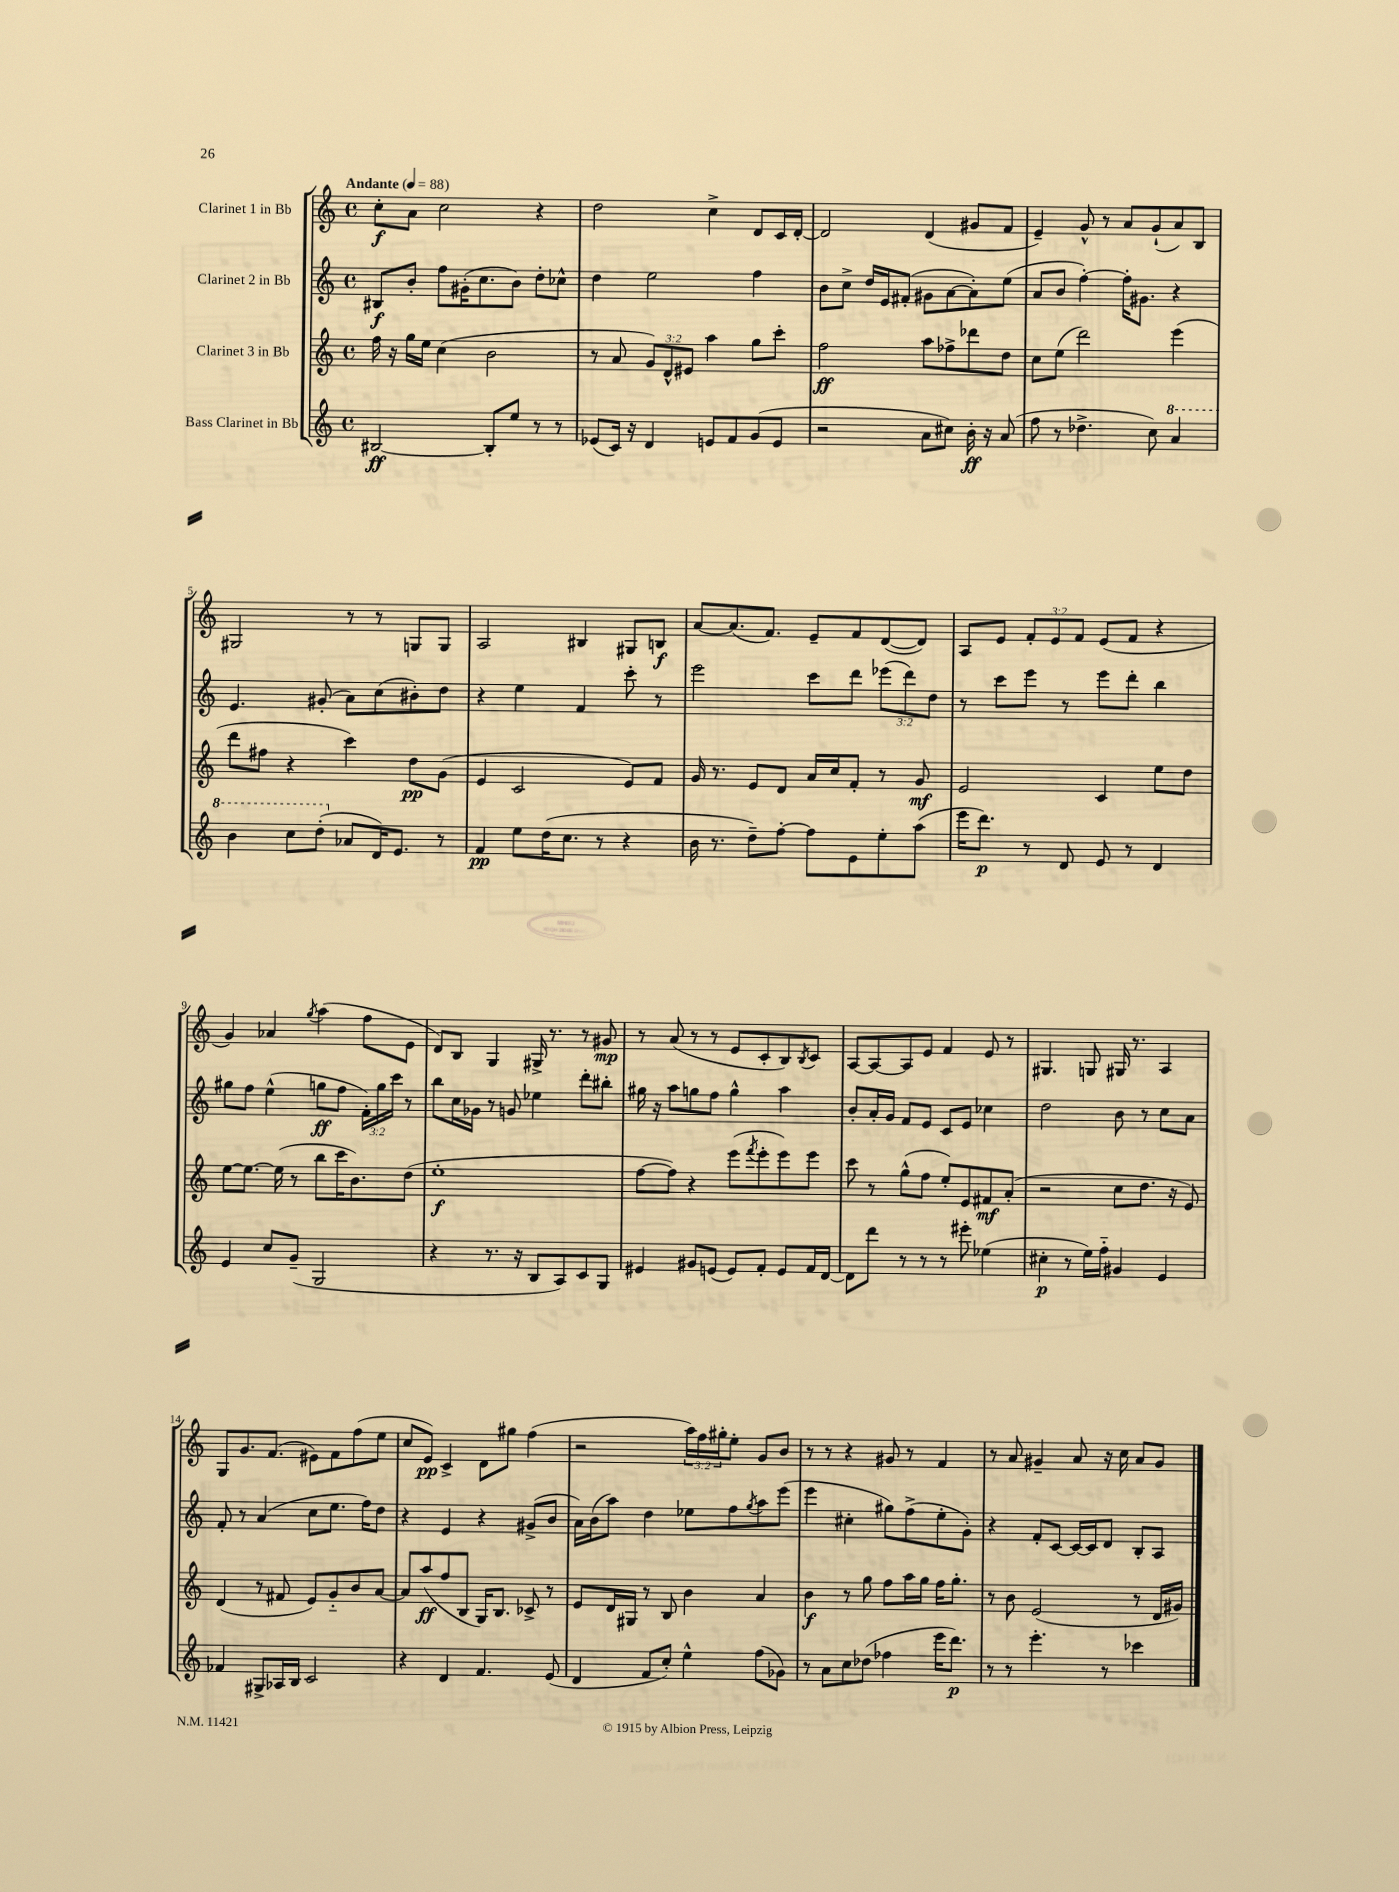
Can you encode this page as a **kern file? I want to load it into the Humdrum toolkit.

**kern	**kern	**kern	**kern
*staff4	*staff3	*staff2	*staff1
*clefG2	*clefG2	*clefG2	*clefG2
*k[]	*k[]	*k[]	*k[]
*M4/4	*M4/4	*M4/4	*M4/4
*met(c)	*met(c)	*met(c)	*met(c)
*MM88	*MM88	*MM88	*MM88
[2B#	16ff	8B#	8cc'
.	16r	.	.
.	16gg	8b'	8a
.	16ee	.	.
.	(4cc	8ff	2cc
.	.	(16g#'	.
.	.	8.cc	.
8B#']	2b	.	.
8ee	.	8b)	.
8r	.	8dd'	4r
8r	.	8cc-^^	.
=	=	=	=
(8e-	8r	4dd	2dd
16c)	8a	.	.
16r	.	.	.
4d	12g)	2ee	.
.	12d^^	.	.
.	12e#	.	.
8e	4aa	.	4cc^
8f	.	.	.
(8g	8gg	4ff	8d
8e	8ccc'	.	16c
.	.	.	[16d'
=	=	=	=
2r	2ff	8b	2d]
.	.	8cc^	.
.	.	16dd	.
.	.	16e	.
.	.	(8f#'	.
8a	8aa	8g#	(4d
8cc#)	8ff-^	[8a	.
16b'	8ddd-	8a'])	8g#
16r	.	.	.
(8a	8dd	(8ee	8f
=	=	=	=
8ff	8cc	8a	4e~)
8r	(8ee	8b	.
4.dd-^	2ddd)	[4ff')	8g^^
.	.	.	8r
.	.	16ff']	8a
.	.	8.g#	.
8cc)	.	.	(8g`
4aa	(4eee	4r	8a)
.	.	.	8B
=	=	=	=
4bb	8ddd	4.e	2G#
.	8ff#	.	.
8ccc	4r	.	.
(8ddd'	.	(8g#'	.
8a-	4ccc)	8a)	8r
16d)	.	(8cc	8r
8.e	.	.	.
.	8dd	8b#')	8G
8r	(8g	8dd	8G
=	=	=	=
4f	4e	4r	2A
8ee	2c	4ee	.
(16dd	.	.	.
8.cc	.	.	.
.	.	4f	4B#
8r	.	.	.
4r	8e)	8ccc'	8G#
.	8f	8r	8B
=	=	=	=
16b	16g	2eee	[8a
8.r	8.r	.	.
.	.	.	(8.a]
8dd~)	8e	.	.
.	.	.	8.f)
[8ff'	8d	.	.
8ff]	16a	8ccc	8e~
.	16cc	.	.
8e	8f'	8ddd	8f
8ee'	8r	(12eee-	([8d
.	.	12ddd)	.
(8aa	8g	.	8d])
.	.	12dd	.
=	=	=	=
16eee	2e	8r	8A
8.ddd)	.	.	.
.	.	8ccc	8e
8r	.	8eee	12f'
.	.	.	12e
8d	.	8r	.
.	.	.	12f
8e	4c	8eee	(8e
8r	.	8ddd'	8f
4d	8ee	4bb	4r
.	8dd	.	.
=	=	=	=
4e	[8ee	8gg#	4g)
.	8.ee_	8ff	.
8cc	.	(4ee^^	4a-
.	(16ee]	.	.
(8g~	8r	.	.
.	.	.	8qgg
2G	8bb	8gg	(4aa
.	16ccc	8ff	.
.	8.b)	.	.
.	.	24f')	8ff
.	.	24gg	.
.	.	24ccc	.
.	(8dd	8r	8e
=	=	=	=
4r	1ee'	8bb	8d)
.	.	16cc	8B
.	.	16g-	.
8.r	.	8r	4G
.	.	8g	.
16r	.	.	.
8B	.	4ee-	16G#^
.	.	.	8.r
8A)	.	.	.
8c	.	8ddd'	8r
8G	.	8bb#'	8g#
=	=	=	=
4e#	[8ff	16gg#	8r
.	.	16r	.
.	8ff])	8aa	(8a
8g#	4r	8gg	8r
(8e	.	8ff	8r
8e)	(8eee	4gg^^	8e
.	8qfff	.	.
8f'	8eee'	.	8c'
8e	8eee)	4aa	8B)
.	.	.	8qB
16f	8eee	.	8c
[16d	.	.	.
=	=	=	=
8d]	8ccc	8b'	[8A
8ddd	8r	16a'	8A_
.	.	16g	.
8r	(8gg^^	8f	8A]
8r	8ff	8e	8e
8r	8ee')	8c	4f
8eee#'	8e	8e	.
(4ee-	8f#	4cc-	8e
.	(8a'	.	8r
=	=	=	=
4cc#'	2r	2dd	4.G#
8r	.	.	.
16ee)	.	.	8G
16ff'~	.	.	.
4g#	8cc	8b	16G#
.	.	.	8.r
.	8.dd	8r	.
4e	.	8cc	4A
.	16r	.	.
.	8e)	8a	.
=	=	=	=
4f-	(4d	8f'	8G
.	.	8r	8.g
8G#^	8r	(4a	.
.	.	.	(8.f
16A-	8f#	.	.
16B	.	.	.
2c	8e)	8cc	8e#)
.	8g'~	8.ee	8f
.	8b	.	(8ff
.	.	16ff)	.
.	[8a	8dd	8ee
=	=	=	=
4r	8a]	4r	8cc
.	(8aa	.	8e)
4d	8ff	4e	4c^
.	8B	.	.
4.f	16G)	4r	8d
.	8.B	.	.
.	.	.	8gg#
.	8c-^	(8g#^	(4ff
(8e	8r	8b	.
=	=	=	=
4d	8e	16a)	2r
.	.	(16b	.
.	16d	8aa)	.
.	16G#	.	.
8f	8r	4dd	.
8cc')	8B	.	.
4ee^^	4b	8ee-	24aa)
.	.	.	24ff
.	.	.	24gg#'
.	.	8ff	8ee'
.	.	8qgg	.
(8ff	4a	8aa	8g
8g-)	.	(8eee	8b
=	=	=	=
8r	4b	4eee	8r
8a	.	.	8r
8cc	8r	4cc#'	4r
(8dd-	8gg	.	.
4ff-	8ff	8gg#)	8g#
.	16aa	(8ff^	8r
.	16gg	.	.
16eee	16ff	8ee'	4f
8.ddd)	8.gg'	.	.
.	.	8g')	.
=	=	=	=
8r	8r	4r	8r
8r	8b	.	8a
4.eee'	(2e	8f'	4g#~
.	.	[8c	.
.	.	16c_	8a
.	.	16c]	.
8r	.	8d	16r
.	.	.	16cc
4ccc-	8r	8B'	8a
.	16d	8A	8g#
.	16g#)	.	.
==	==	==	==
*-	*-	*-	*-
